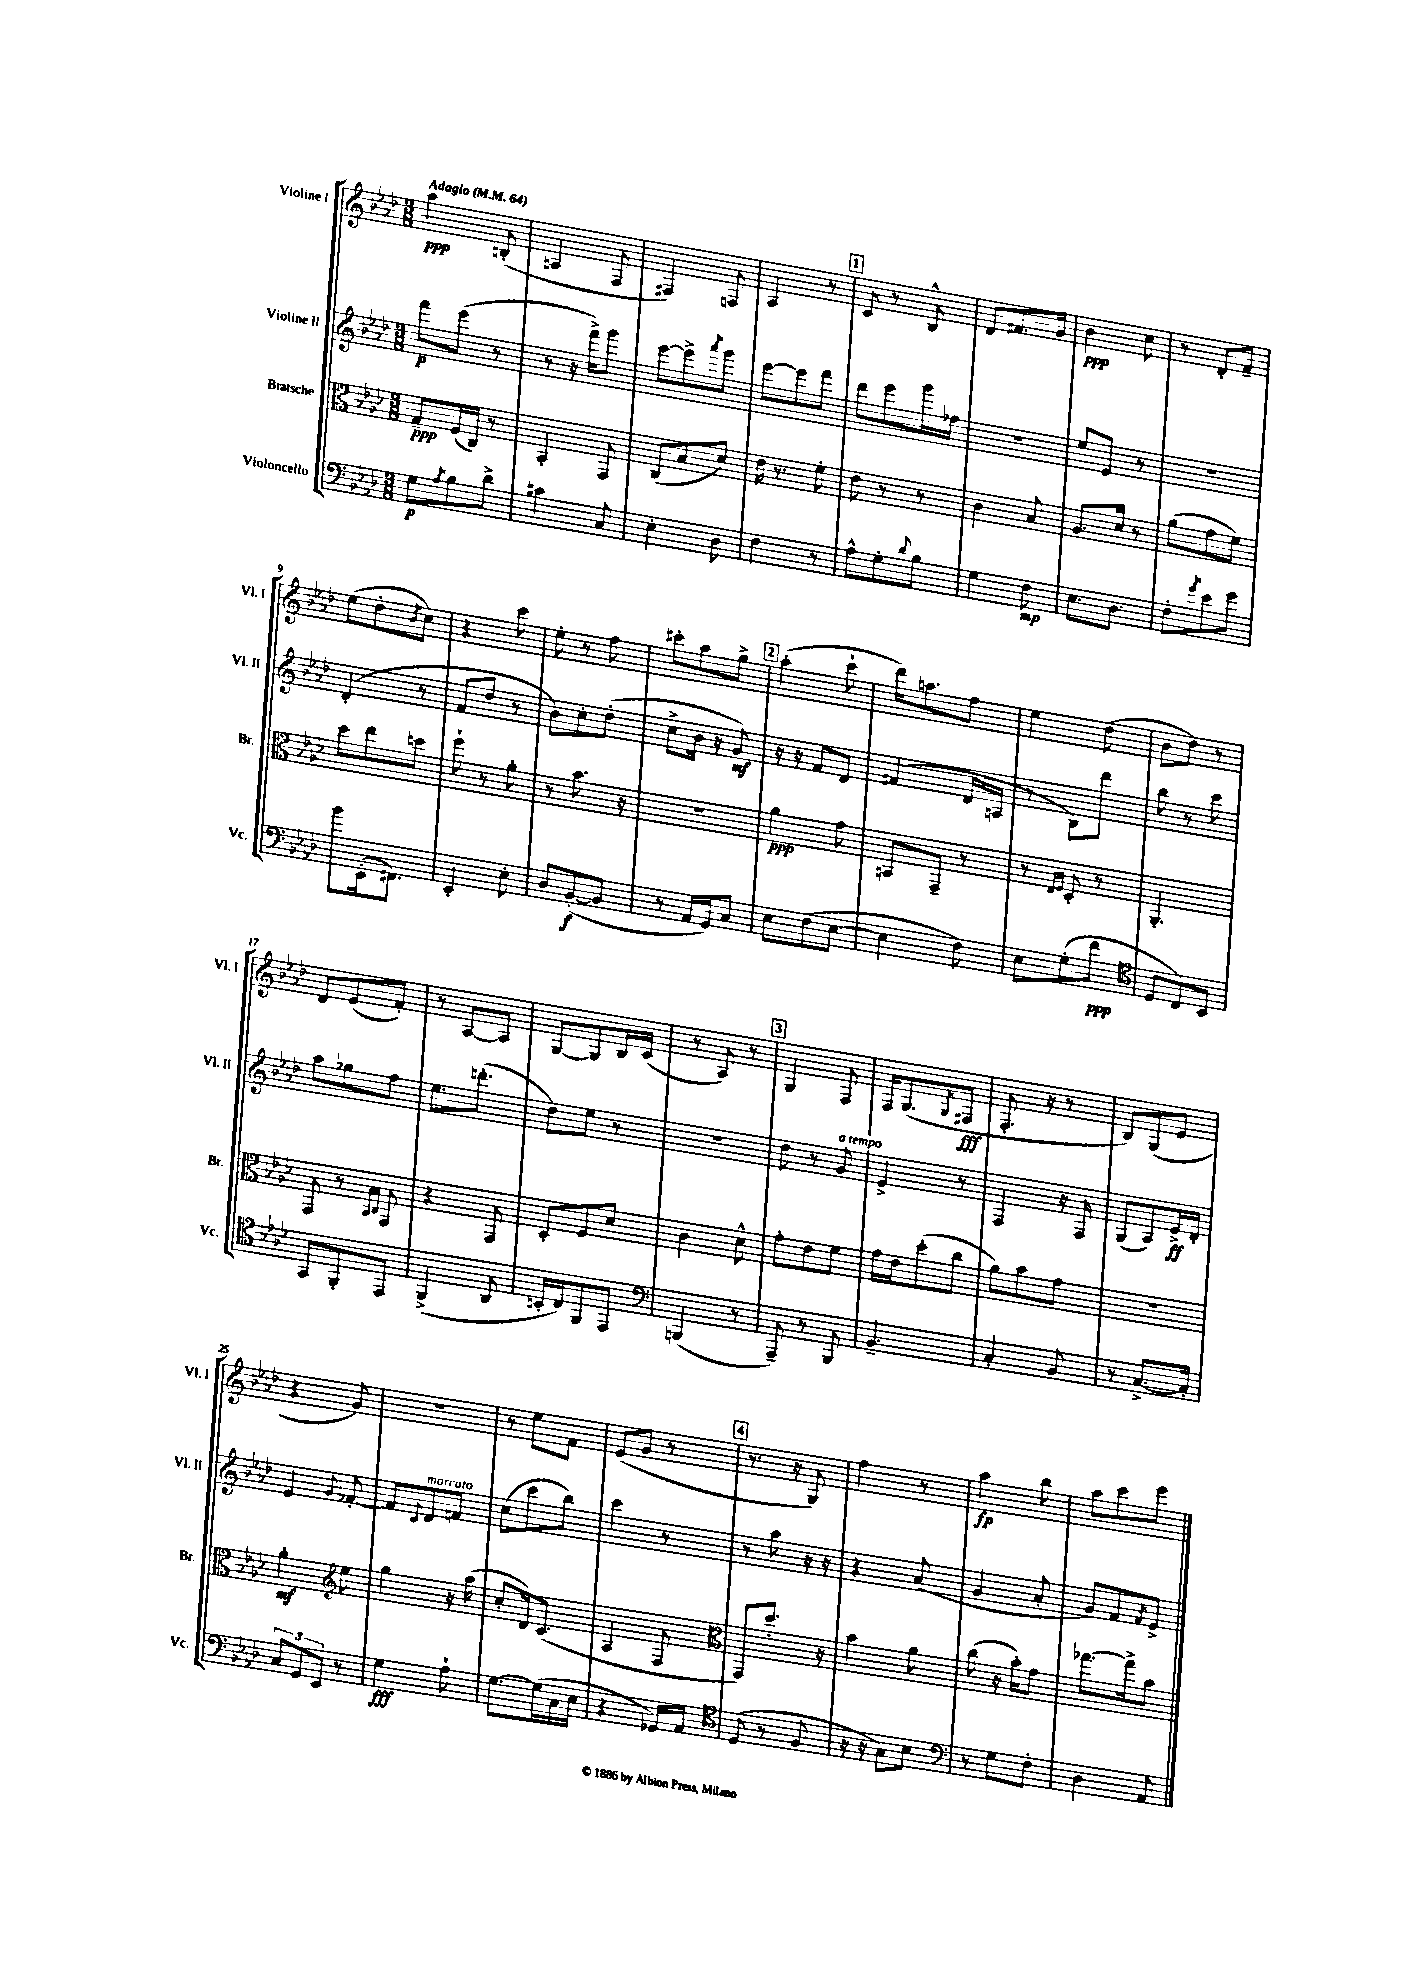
<<
\new StaffGroup <<
\new Staff = "s0" \with { instrumentName = "Violine I" shortInstrumentName = "Vl. I" } {
    \clef treble \key aes \major \numericTimeSignature \time 3/8 \tempo "Adagio" 4 = 64
    aes''4\ppp b8-.( |
    a4 f8 |
    fis4) f8 |
    aes4 r8 |
    \mark \markup { \box "1" } c'8 r8 bes8-^ |
    des'8 fis'8. g'16 |
    bes'4\ppp c''8 |
    r8 des'8-. f'8-- |
    ees''8( des''8-. \acciaccatura { bes'8 } c''8) |
    r4 c'''8 |
    ees''8-. r8 f''8 |
    cis'''8-. aes''8 g''8-> |
    \mark \markup { \box "2" } aes''4-.( c'''8-! |
    des'''16) a''8. f''8 |
    ees''4 des''8( |
    bes'8 des''8) r8 |
    des'8 ees'8( f'8-.) |
    r8 aes8~ aes8 |
    g8~ g8 bes16 c'16( |
    r8 aes8) r8 |
    \mark \markup { \box "3" } g4 f8 |
    f16 g8.( \acciaccatura { g8 } fis8\fff |
    f8.-. r16 r8 |
    bes8) g8( ees'8 |
    r4 g'8) |
    R4. |
    r8 ees''8 f'8 |
    ees'8( g'8 r8 |
    \mark \markup { \box "4" } r8. r16 g8) |
    f''4 r8 |
    aes''4\fp bes''8 |
    aes''8 c'''8 ees'''8 \bar "|." |
}
\new Staff = "s1" \with { instrumentName = "Violine II" shortInstrumentName = "Vl. II" } {
    \clef treble \key aes \major \numericTimeSignature \time 3/8
    f'''8\p ees'''8( r8 |
    r8 r16 f'''16->) g'''8 |
    ees'''8~ ees'''8-> \acciaccatura { aes'''8 } g'''8 |
    ees'''8~ ees'''8 f'''8 |
    \mark \markup { \box "1" } des'''8 ees'''8 g'''16 fes''16 |
    R4. |
    ees''8 ees'8 r8 |
    R4. |
    des'4-.( r8 |
    f'8 des''8 r8 |
    bes'8) c''8-. des''8-.( |
    c''8-> bes'16 r16 g'8\mf) |
    \mark \markup { \box "2" } r16 r16 f'8 des'8 |
    fis'4( des'16 a16 |
    r8 bes8) des'''8 |
    bes''8 r8 c'''8 |
    aes''8 ges''8 f''8 |
    ees''8. d'''8.-.( |
    des''8) ees''8 r8 |
    R4. |
    \mark \markup { \box "3" } des''8 r8 g'8^\markup { \italic "a tempo" } |
    ees'4-> r8 |
    f4 r16 f16 |
    g8( aes8) ees'16->\ff des'16-. |
    ees'4 \appoggiatura { g'8 } fes'8~-. |
    fes'8 \appoggiatura { c'8 } des'8^\markup { \italic "marcato" } f'8 |
    c''8( c'''8 bes''8) |
    c'''4 r8 |
    \mark \markup { \box "4" } r8 aes''8 r16 r16 |
    r4 aes'8( |
    g'4 aes'8-. |
    g'8) f'8 \acciaccatura { f'8 } ees'8-> \bar "|." |
}
\new Staff = "s2" \with { instrumentName = "Bratsche" shortInstrumentName = "Br." } {
    \clef alto \key aes \major \numericTimeSignature \time 3/8
    g8--\ppp f16( c16) r8 |
    bes,4-. g,8 |
    c8( bes8 des'8) |
    ees'16 r8. f'8-. |
    \mark \markup { \box "1" } ees'8 r8 r8 |
    c'4 bes8 |
    aes8. des'16 r8 |
    aes'8( g'8 f'8) |
    des''8 ees''8 d''8 |
    f''8-! r8 aes'8-. |
    r8 bes'8. r16 |
    R4. |
    \mark \markup { \box "2" } aes'4\ppp g'8 |
    b,8 g,8-- r8 |
    r8 \grace { ees16 f16 } des8-. r8 |
    aes,4.-. |
    g,8 r8 \grace { bes,16 c16 } g,8 |
    r4 g,8 |
    des8-. f8 des'8 |
    c'4 des'8-^ |
    \mark \markup { \box "3" } g'8-. ees'8 f'8 |
    g'16 ees'16 des''8-.( c''8 |
    aes'8) bes'8 g'8 |
    R4. |
    aes'4-.\mf \clef treble ees''8 |
    g''4 r16 aes''16( |
    c''8-. des'16) c'8.( |
    aes4 f8 |
    \mark \markup { \box "4" } \clef alto g,8) des''8.-. r16 |
    bes'4 aes'8 |
    c''8( r16 bes'16-.) g'8 |
    ges''8.~ ges''16-> bes'8 \bar "|." |
}
\new Staff = "s3" \with { instrumentName = "Violoncello" shortInstrumentName = "Vc." } {
    \clef bass \key aes \major \numericTimeSignature \time 3/8
    g8\p \acciaccatura { aes8 } bes8 des'8-> |
    cis'4 c8 |
    ees4-. des8 |
    f4 r8 |
    \mark \markup { \box "1" } aes8-^ g8-. \appoggiatura { des'8 } bes8 |
    g4 f8\mp |
    ees8. des8. |
    f8-. \acciaccatura { g'8 } ees'8 g'8 |
    bes'8 ees,16-.( fis,8.) |
    ees,4-. ees8-. |
    des8 bes,8~-.\f( bes,8 |
    r8 aes,16 g,16) c8 |
    \mark \markup { \box "2" } ees8 f8( ees8~ |
    ees4 f8) |
    ees8 g8-.( f'8\ppp |
    \clef tenor des8 c8) bes,8 |
    g,8 f,8-. ees,8 |
    f,4->( aes,8 |
    b,16-. c16) f,8 ees,8 |
    \clef bass b,,4( r8 |
    \mark \markup { \box "3" } aes,,8--) r8 bes,,8 |
    bes,4.-- |
    c4-. bes,8 |
    r8 c8.~-> c16-. |
    \tuplet 3/2 { c8 g,8 ees,8 } r8 |
    g4\fff aes8-! |
    g8.~ g16( c16 ees16 |
    r4 ges,16) aes,16 |
    \mark \markup { \box "4" } \clef tenor des8( r8 f8 |
    r16 r16 g8) bes8 |
    \clef bass r8 g8 f8-. |
    des4 aes,8 \bar "|." |
}
>>
>>
